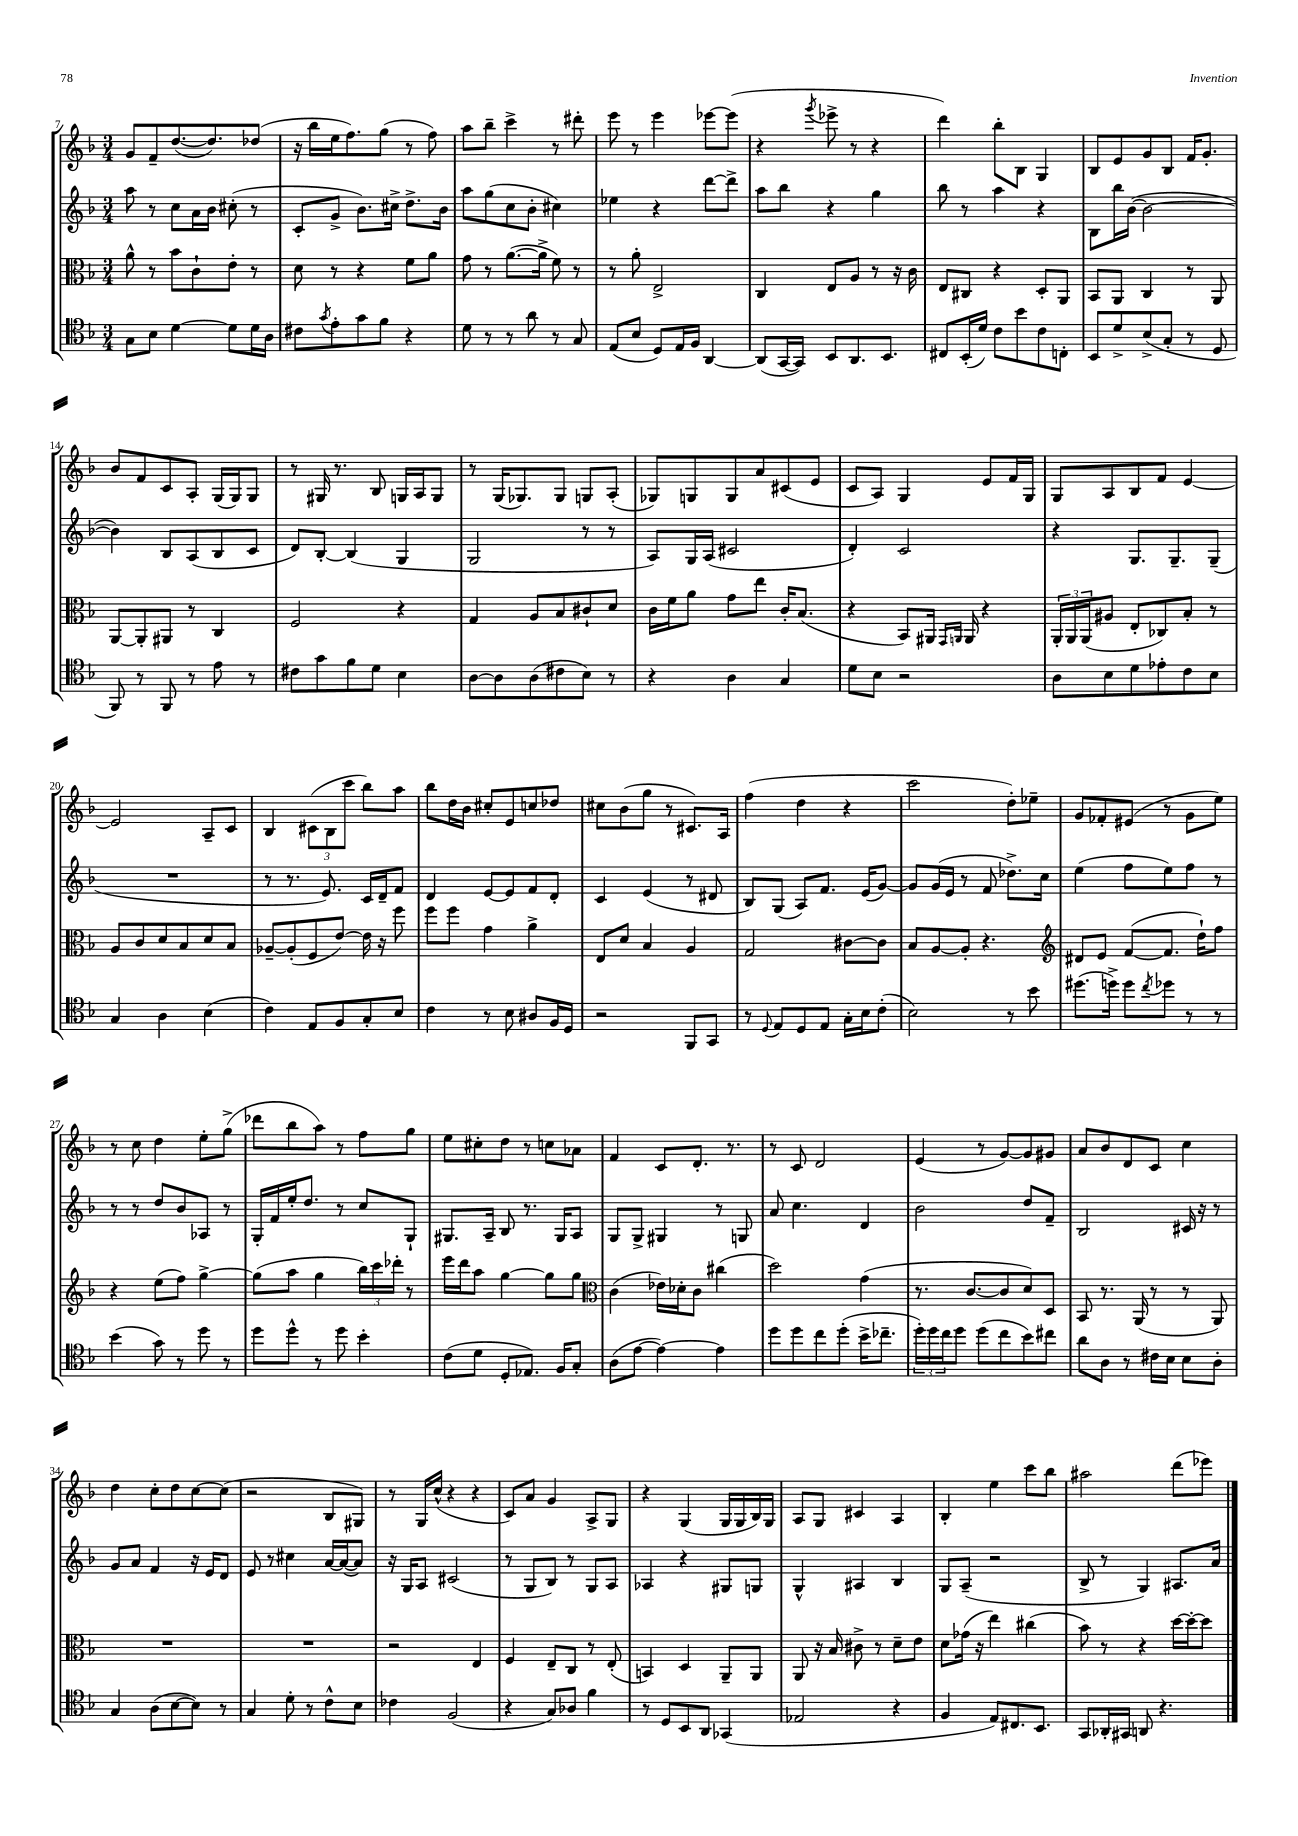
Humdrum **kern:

**kern	**kern	**kern	**kern
*staff4	*staff3	*staff2	*staff1
*clefC4	*clefC3	*clefG2	*clefG2
*k[b-]	*k[b-]	*k[b-]	*k[b-]
*M3/4	*M3/4	*M3/4	*M3/4
8G	8a^^	8aa	8g
8B-	8r	8r	8f~
[4d	8b-	8cc	([8.dd
.	8c`	16a	.
.	.	16b-	8.dd])
8d]	8e'	(8cc#'	.
16d	8r	8r	(8dd-
16A	.	.	.
=	=	=	=
8c#	8d	8c'	16r
.	.	.	16bb-
8qg	.	.	.
8e'	8r	8g^	16ee
.	.	.	8.ff)
8g	4r	8.b-)	.
8f	.	.	(8gg
.	.	16cc#^	.
4r	8f	8.dd^	8r
.	8a	.	8ff)
.	.	16b-	.
=	=	=	=
8d	8g	8aa	8aa
8r	8r	(8gg	8bb-~
8r	([8.a	8cc	4ccc^
8a	.	8b-'	.
.	16a^]	.	.
8r	8f)	4cc#)	8r
8G	8r	.	8ddd#'
=	=	=	=
(8E	8r	4ee-	8eee
8B-	8a'	.	8r
8D)	2E^	4r	4eee
16E	.	.	.
16F	.	.	.
[4AA	.	[8ddd	[8eee-
.	.	8ddd^]	(8eee-]
=	=	=	=
(8AA]	4C	8aa	4r
[16GG	.	8bb-	.
16GG])	.	.	.
.	.	.	8qggg
8BB-	8E	4r	8eee-^
8.AA	8A	.	8r
.	8r	4gg	4r
8.BB-	.	.	.
.	16r	.	.
.	16c	.	.
=	=	=	=
8C#	8E	8bb-	4ddd)
(16BB-'	8C#	8r	.
16d)	.	.	.
8c	4r	4aa	8bb-'
8b-	.	.	8B-
8c	8D'	4r	4G
8C'	8AA	.	.
=	=	=	=
8BB-	8BB-	8B-	8B-
8d^	8AA	16bb-	8e
.	.	([16b-	.
(8B-^	4C	2b-_	8g
8G'	.	.	8B-
8r	8r	.	16f
.	.	.	8.g'
8D	8AA	.	.
=	=	=	=
8FF)	[8AA	4b-])	8b-
8r	8AA']	.	8f
8FF	8AA#	8B-	8c
8r	8r	(8A	8A'
8e	4C	8B-	(16G
.	.	.	16G)
8r	.	8c	8G
=	=	=	=
8c#	2F	8d)	8r
8g	.	[8B-'	16G#
.	.	.	8.r
8f	.	(4B-]	.
8d	.	.	8B-
4B-	4r	4G	16G
.	.	.	16A
.	.	.	8G
=	=	=	=
[8A	4G	2G	8r
8A]	.	.	(16G
.	.	.	8.G-)
(8A	8A	.	.
8c#	8B-	.	8G-
8B-)	8c#`	8r	8G
8r	8d	8r	(8A'
=	=	=	=
4r	16c	8A)	8G-)
.	16f	.	.
.	8a	16G	8G
.	.	(16A	.
4A	8g	2c#	8G
.	8ee	.	8a
4G	16c'	.	(8c#
.	(8.B-	.	.
.	.	.	8e
=	=	=	=
8d	4r	4d')	8c
8B-	.	.	8A)
2r	8BB-)	2c	4G
.	16AA#	.	.
.	16qqGG	.	.
.	16qqAA	.	.
.	16AA	.	.
.	4r	.	8e
.	.	.	16f
.	.	.	16G
=	=	=	=
8A	24AA'	4r	8G
.	24AA	.	.
.	(24AA	.	.
8B-	8A#	.	8A
8d	8E'	8.G	8B-
8e-'	8C-)	.	8f
.	.	8.G~	.
8c	8B-'	.	[4e
8B-	8r	(8G~	.
=	=	=	=
4G	8A	2.r	2e]
.	8c	.	.
4A	8d	.	.
.	8B-	.	.
(4B-	8d	.	8A~
.	8B-	.	8c
=	=	=	=
4c)	[8A-~	8r	4B-
.	(8A-']	8.r	.
8E	8F	.	(12c#
.	.	8.e)	.
.	.	.	12B-
8F	[8e)	.	.
.	.	.	12ccc
8G'	16e]	16c	8bb-)
.	16r	16d~	.
8B-	8ff	8f	8aa
=	=	=	=
4c	8ff	4d	8bb-
.	8ff	.	16dd
.	.	.	16b-
8r	4g	[8e	8cc#'
8B-	.	8e]	8e
8A#	4a^	8f	8cc
16F	.	8d'	8dd-
16D	.	.	.
=	=	=	=
2r	8E	4c	8cc#
.	8d	.	(8b-
.	4B-	(4e	8gg
.	.	.	8r
8FF	4A	8r	8.c#)
8GG	.	8d#	.
.	.	.	16A
=	=	=	=
8r	2G	8B-)	(4ff
8qqD	.	.	.
8E	.	(8G	.
8D	.	8A)	4dd
8E	.	8.f	.
16G'	[8c#	.	4r
16B-	.	(16e	.
(8c'	8c#]	[8g)	.
=	=	=	=
2B-)	8B-	8g]	2ccc
.	[8A	(16g	.
.	.	16e	.
.	8A']	8r	.
.	4.r	8f	.
8r	.	8.dd-^)	8dd')
8b-	.	.	8ee-~
.	.	16cc	.
=	=	=	=
*	*clefG2	*	*
(8.dd#	8d#	(4ee	8g
.	8e	.	8f-'
16dd^)	.	.	.
8dd	([8f	8ff	(8e#
8qcc	.	.	.
8dd-	8.f]	8ee)	8r
8r	.	8ff	8g
.	16dd`)	.	.
8r	8ff	8r	8ee)
=	=	=	=
(4b-	4r	8r	8r
.	.	8r	8cc
8g)	(8ee	8dd	4dd
8r	8ff)	8b-	.
8dd	[4gg^	8A-	8ee'
8r	.	8r	(8gg^
=	=	=	=
8dd	(8gg]	16G'	8ddd-
.	.	16f	.
8dd^^	8aa	16ee'	8bb-
.	.	8.dd	.
8r	4gg	.	8aa)
8dd	.	8r	8r
4b-'	24bb-)	8cc	8ff
.	24ccc	.	.
.	24ddd-'	.	.
.	8r	8G`	8gg
=	=	=	=
(8c	16eee	8.G#	8ee
.	16ddd	.	.
8d	8aa	.	8cc#'
.	.	16A~	.
8D'	[4gg	8B-	8dd
8.E-)	.	8.r	8r
.	8gg]	.	8cc
16F	.	16G#	.
8G'	8gg	8A	8a-
=	=	=	=
*	*clefC3	*	*
(8A	(4c	8G	4f
[8e	.	8G^	.
4e_)	16e-)	4G#	8c
.	16d-'	.	.
.	8c	.	8.d'
4e]	(4cc#	8r	.
.	.	.	8.r
.	.	8G	.
=	=	=	=
8dd	2dd)	8a	8r
8dd	.	4.cc	8c
8cc	.	.	2d
(8dd'	.	.	.
16b-^	(4g	4d	.
8.cc-~	.	.	.
=	=	=	=
24dd')	8.r	2b-	(4e
24dd	.	.	.
24cc	.	.	.
8dd	.	.	.
.	[8.c	.	.
(8dd	.	.	8r
8cc	8c]	.	[8g)
8b-)	8d)	8dd	8g]
8cc#	8D	8f~	8g#
=	=	=	=
8a	8BB-	2B-	8a
8A	8.r	.	8b-
8r	.	.	8d
.	(16AA	.	.
16c#	8r	.	8c
16B-	.	.	.
8B-	8r	16c#	4cc
.	.	16r	.
8A'	8AA)	8r	.
=	=	=	=
4G	2.r	8g	4dd
.	.	8a	.
(8A	.	4f	8cc'
[8B-	.	.	8dd
8B-])	.	16r	[8cc
.	.	16e	.
8r	.	8d	(8cc]
=	=	=	=
4G	2.r	8e	2r
.	.	8r	.
8d'	.	4cc#	.
8r	.	.	.
8c^^	.	[16a	8B-
.	.	(16a_	.
8B-	.	8a])	8G#)
=	=	=	=
4c-	2r	16r	8r
.	.	16G	.
.	.	8A	16G
.	.	.	(16cc^^
(2F	.	(2c#	4r
.	4E	.	4r
=	=	=	=
4r	4F	8r	8c)
.	.	8G	8a
8G)	8E~	8B-)	4g
8A-	8C	8r	.
4f	8r	8G	8A^
.	(8E'	8A	8G
=	=	=	=
8r	4BB)	4A-	4r
8D	.	.	.
8BB-	4D	4r	(4G
8AA	.	.	.
(4GG-	8AA~	8G#	16G
.	.	.	16G
.	8AA	8G	16B-)
.	.	.	16G
=	=	=	=
2E-	8AA	4G^^	8A
.	16r	.	8G
.	16B-	.	.
.	8c#^	4A#	4c#
.	8r	.	.
4r	8d~	4B-	4A
.	8e	.	.
=	=	=	=
4F	8d	8G	4B-'
.	(16g-	(8A~	.
.	16r	.	.
8E)	4ee)	2r	4ee
8.C#	.	.	.
.	(4cc#	.	8ccc
8.BB-	.	.	.
.	.	.	8bb-
=	=	=	=
8GG	8b-)	8B-^	2aa#
16AA-'	8r	8r	.
16GG#	.	.	.
8AA	4r	4G)	.
4.r	.	.	.
.	[16dd	8.A#	(8ddd
.	16dd'_	.	.
.	8dd]	.	8eee-)
.	.	16a	.
==	==	==	==
*-	*-	*-	*-
